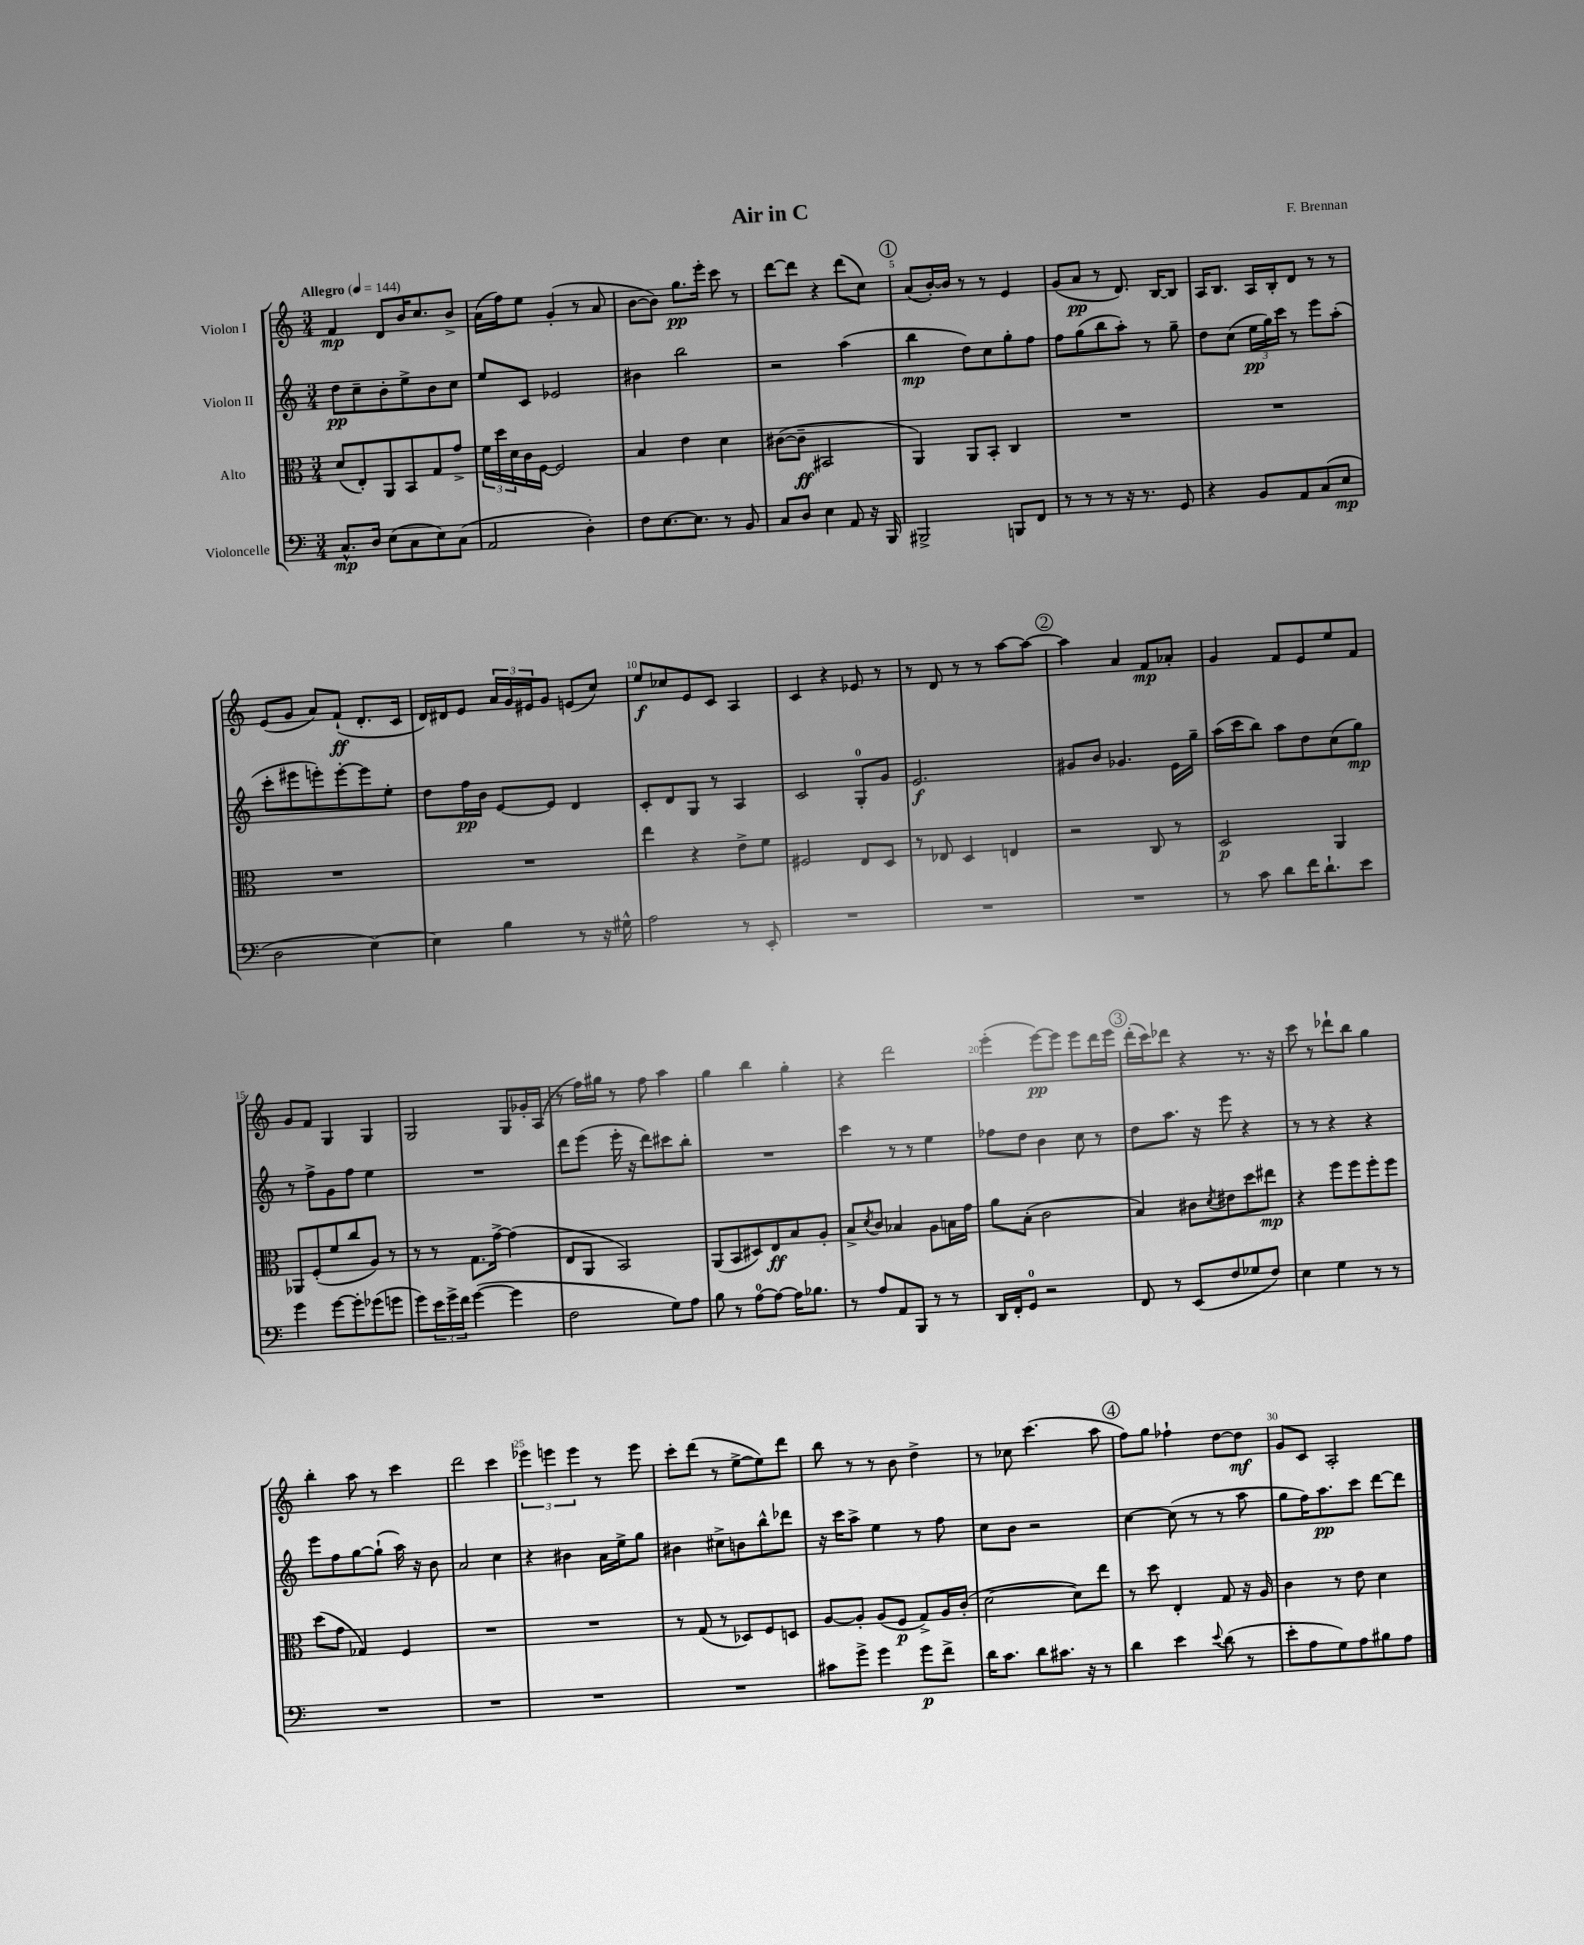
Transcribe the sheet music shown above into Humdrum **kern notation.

**kern	**dynam	**kern	**dynam	**kern	**dynam	**kern	**dynam
*part4	*part4	*part3	*part3	*part2	*part2	*part1	*part1
*staff4	*staff4	*staff3	*staff3	*staff2	*staff2	*staff1	*staff1
*I"Violoncelle	*	*I"Alto	*	*I"Violon II	*	*I"Violon I	*
*clefF4	*	*clefC3	*	*clefG2	*	*clefG2	*
*k[]	*	*k[]	*	*k[]	*	*k[]	*
*M3/4	*	*M3/4	*	*M3/4	*	*M3/4	*
*MM144	*	*MM144	*	*MM144	*	*MM144	*
=1	=1	=1	=1	=1	=1	=1	=1
!	!	!	!	!	!	!LO:TX:a:B:t=Allegro	!
8.C^^/L	mp	(8d/L	.	8dd\L	pp	4f/	mp
.	.	8E'/)	.	8cc~\	.	.	.
16D/Jk	.	.	.	.	.	.	.
(8E\L	.	8AA/	.	8b'\	.	8d/L	.
8C\	.	8BB/	.	8ee^\	.	16b/K	.
.	.	.	.	.	.	8.cc/	.
8E\)	.	8G/	.	8b\	.	.	.
(8C\J	.	8g^/J	.	8cc\J	.	8b^/J	.
=2	=2	=2	=2	=2	=2	=2	=2
2AA/	.	24f\LL	.	8ee/L	.	(16a\LL	.
.	.	24dd\	.	.	.	.	.
.	.	.	.	.	.	16ff\J)	.
.	.	24d\	.	.	.	.	.
.	.	16c\	.	8c/J	.	8ee\J	.
.	.	[16F\JJ	.	.	.	.	.
.	.	2F/]	.	2e-X/	.	(4g'/	.
4D'\)	.	.	.	.	.	8r	.
.	.	.	.	.	.	8a/	.
=3	=3	=3	=3	=3	=3	=3	=3
8F\L	.	4B/	.	4b#X\	.	[8b\L	.
[8.E\	.	.	.	.	.	8b\J])	.
.	.	4e\	.	2bb\	.	8.gg\L	pp
8.E\J]	.	.	.	.	.	.	.
.	.	.	.	.	.	16eee'\Jk	.
8r	.	4d\	.	.	.	8ccc\	.
8BB/	.	.	.	.	.	8r	.
=4	=4	=4	=4	=4	=4	=4	=4
8C/L	.	([8c#X\L	.	2r	.	[8ddd\L	.
8D/J	.	8c#~\J]	ff	.	.	8ddd\J]	.
4E\	.	2BB#X/	.	.	.	4r	.
8AA/	.	.	.	(4aa\	.	(8ddd\L	.
16r	.	.	.	.	.	8cc\J)	.
16BBB/	.	.	.	.	.	.	.
!!LO:REH:place=s1:t=1
=5	=5	=5	=5	=5	=5	=5	=5
2BBB#X^/	.	4AA/)	.	4bb\	mp	(8a/L	.
.	.	.	.	.	.	[16b'/L)	.
.	.	.	.	.	.	16b/JJ]	.
.	.	8AA/L	.	8dd\L)	.	8r	.
.	.	8BB'/J	.	8cc\	.	8r	.
8BBBn/L	.	4C/	.	8gg'\	.	4e/	.
8FF/J	.	.	.	8ff\J	.	.	.
=6	=6	=6	=6	=6	=6	=6	=6
8r	.	2.r	.	8ff\L	.	(8g/L	.
8r	.	.	.	(8gg\	.	8a/J	pp
8r	.	.	.	8bb\	.	8r	.
16r	.	.	.	8aa'\J)	.	8.d/)	.
8.r	.	.	.	.	.	.	.
.	.	.	.	8r	.	.	.
.	.	.	.	.	.	[16B/KL	.
8GG/	.	.	.	8gg~\	.	8B/J]	.
=7	=7	=7	=7	=7	=7	=7	=7
4r	.	2.r	.	8dd\L	.	16A/KL	.
.	.	.	.	.	.	8.B/J	.
.	.	.	.	(8cc\J	.	.	.
8BB/L	.	.	.	24ee\LL	pp	16A/LL	.
.	.	.	.	24gg\)	.	.	.
.	.	.	.	.	.	16B'/J	.
.	.	.	.	24ccc\JJ	.	.	.
8AA/	.	.	.	8r	.	8d/J	.
(8C/	.	.	.	8eee\L	.	8r	.
8E/J	mp	.	.	(8aa'\J	.	8r	.
!!LO:LB:g=z
=8	=8	=8	=8	=8	=8	=8	=8
2D\	.	2.r	.	8ccc'\L	.	(8e/L	.
.	.	.	.	8eee#X\	.	8g/J	.
.	.	.	.	8eeen'\)	.	8a/L)	.
.	.	.	.	[8eee'\	.	(8f`/J	ff
[4E\)	.	.	.	8eee\]	.	8.d'/L	.
.	.	.	.	8ee'\J	.	.	.
.	.	.	.	.	.	16c/Jk	.
=9	=9	=9	=9	=9	=9	=9	=9
4E\]	.	2.r	.	8dd\L	.	16d/LL)	.
.	.	.	.	.	.	16d#X/J	.
.	.	.	.	16ff\L	pp	8e/J	.
.	.	.	.	16b\JJ	.	.	.
4B\	.	.	.	[8e/L	.	24a/LL	.
.	.	.	.	.	.	24g/	.
.	.	.	.	.	.	24e#X/J	.
.	.	.	.	8e/J]	.	8g/J	.
8r	.	.	.	4d/	.	(8en/L	.
16r	.	.	.	.	.	8cc/J)	.
16G#X^^\	.	.	.	.	.	.	.
=10	=10	=10	=10	=10	=10	=10	=10
2A\	.	4ee\	.	8c'/L	.	8ee/L	f
.	.	.	.	8d/	.	8cc-X/	.
.	.	4r	.	8G/J	.	8e/	.
.	.	.	.	8r	.	8c/J	.
8r	.	8e^\L	.	4A/	.	4A/	.
8EE'/	.	8f\J	.	.	.	.	.
=11	=11	=11	=11	=11	=11	=11	=11
2.r	.	2F#X/	.	2c/	.	4c/	.
.	.	.	.	.	.	4r	.
.	.	8E/L	.	8G'/L	.	8e-X/	.
.	.	8D/J	.	8g/J	.	8r	.
=12	=12	=12	=12	=12	=12	=12	=12
2.r	.	8r	.	2.e/	f	8r	.
.	.	8E-X/	.	.	.	8d/	.
.	.	4D/	.	.	.	8r	.
.	.	.	.	.	.	8r	.
.	.	4En/	.	.	.	[8aa\L	.
.	.	.	.	.	.	8aa\J_	.
!!LO:REH:place=s1:t=2
=13	=13	=13	=13	=13	=13	=13	=13
2.r	.	2r	.	8g#X/L	.	4aa\]	.
.	.	.	.	8b/J	.	.	.
.	.	.	.	4.g-X/	.	4a/	.
.	.	8C/	.	.	.	8f/L	mp
.	.	8r	.	16e\LL	.	8a-X'/J	.
.	.	.	.	16gg~\JJ	.	.	.
=14	=14	=14	=14	=14	=14	=14	=14
8r	.	2D/	p	(16aa\LL	.	4g/	.
.	.	.	.	16ccc\J	.	.	.
8c\	.	.	.	8bb\J)	.	.	.
8d\L	.	.	.	8aa\L	.	8f/L	.
16f\K	.	.	.	8dd\	.	8e/	.
8.d`\	.	.	.	.	.	.	.
.	.	4AA/	.	(8cc\	.	8ee/	.
8e\J	.	.	.	8gg\J)	mp	8f/J	.
!!LO:LB:g=z
=15	=15	=15	=15	=15	=15	=15	=15
4g\	.	8AA-X/L	.	8r	.	8g/L	.
.	.	(8F'/	.	8ff^\L	.	8f/J	.
[8g\L	.	8f/	.	8g\	.	4G/	.
8g'\]	.	8cc/	.	8ff\J	.	.	.
(8g-X\	.	8A/J)	.	4ee\	.	4G/	.
8gn\J	.	8r	.	.	.	.	.
=16	=16	=16	=16	=16	=16	=16	=16
8g\L)	.	8r	.	2.r	.	2G/	.
24e\L	.	8r	.	.	.	.	.
24g^\	.	.	.	.	.	.	.
24f\JJ	.	.	.	.	.	.	.
([4g\	.	8.G\L	.	.	.	.	.
.	.	[16g^\Jk	.	.	.	.	.
4g\]	.	(4g\]	.	.	.	8G/L	.
.	.	.	.	.	.	16g-X'/L	.
.	.	.	.	.	.	(16A/JJ	.
=17	=17	=17	=17	=17	=17	=17	=17
2F\	.	8E/L	.	8ddd\L	.	8r	.
.	.	8AA/J	.	(8eee\J	.	16ff\LL)	.
.	.	.	.	.	.	16gg#X\JJ	.
.	.	2BB/)	.	16eee'\	.	8r	.
.	.	.	.	16r	.	.	.
.	.	.	.	8ddd\L)	.	8ff\	.
8G\L)	.	.	.	8ccc#X\	.	4aa\	.
8A\J	.	.	.	8bb'\J	.	.	.
=18	=18	=18	=18	=18	=18	=18	=18
8B\	.	(8AA/L	.	2.r	.	4gg\	.
8r	.	8BB/	.	.	.	.	.
[8A\L	.	8D#X/)	.	.	.	4bb\	.
8A\J_	.	8E/	ff	.	.	.	.
16A\KL]	.	8B/	.	.	.	4gg'\	.
8.B-X\J	.	.	.	.	.	.	.
.	.	8A'/J	.	.	.	.	.
=19	=19	=19	=19	=19	=19	=19	=19
8r	.	8B^/L	.	4ccc\	.	4r	.
.	.	8qd/	.	.	.	.	.
8A/L	.	8c/J	.	.	.	.	.
8AA/	.	4B-X/	.	8r	.	2ddd\	.
8BBB/J	.	.	.	8r	.	.	.
8r	.	8A\L	.	4ee\	.	.	.
8r	.	16Bn\L	.	.	.	.	.
.	.	16g\JJ	.	.	.	.	.
=20	=20	=20	=20	=20	=20	=20	=20
16DD/LL	.	8a\L	.	8ff-X\L	.	(4eee'\	.
16FF'/J	.	.	.	.	.	.	.
8GG/J	.	(8B'\J	.	8dd\J	.	.	.
2r	.	2c\	.	4b\	.	[8eee\L)	pp
.	.	.	.	.	.	8eee\J]	.
.	.	.	.	8cc\	.	8eee\L	.
.	.	.	.	8r	.	16ddd\L	.
.	.	.	.	.	.	16eee\JJ	.
!!LO:REH:place=s1:t=3
=21	=21	=21	=21	=21	=21	=21	=21
8FF/	.	4B/)	.	8dd\L	.	(16ddd'\LL	.
.	.	.	.	.	.	16ccc\J)	.
8r	.	.	.	8.aa\J	.	8ddd-X\J	.
(8EE/L	.	8c#X\L	.	.	.	4r	.
.	.	.	.	16r	.	.	.
.	.	8qd/	.	.	.	.	.
8F/	.	8e#X\	.	8eee\	.	.	.
8G-X/	.	8dd\	.	4r	.	8.r	.
8F/J)	.	8ee#X\J	mp	.	.	.	.
.	.	.	.	.	.	16r	.
=22	=22	=22	=22	=22	=22	=22	=22
4E\	.	4r	.	8r	.	8ccc\	.
.	.	.	.	8r	.	8r	.
4G\	.	8ff\L	.	4r	.	8ddd-X`\L	.
.	.	8ff\	.	.	.	8bb\J	.
8r	.	8ff'\	.	4r	.	4gg\	.
8r	.	8ff\J	.	.	.	.	.
!!LO:LB:g=z
=23	=23	=23	=23	=23	=23	=23	=23
2.r	.	(8dd\L	.	8eee\L	.	4bb'\	.
.	.	8g\J	.	8ff\	.	.	.
.	.	4G-X/)	.	[8gg\	.	8aa\	.
.	.	.	.	(8gg`\J]	.	8r	.
.	.	4F/	.	16aa\)	.	4ccc\	.
.	.	.	.	16r	.	.	.
.	.	.	.	8b\	.	.	.
=24	=24	=24	=24	=24	=24	=24	=24
2.r	.	2.r	.	2a/	.	2ddd\	.
.	.	.	.	4cc\	.	4ccc\	.
=25	=25	=25	=25	=25	=25	=25	=25
2.r	.	2.r	.	4r	.	6eee-X\	.
.	.	.	.	.	.	6eeen\	.
.	.	.	.	4b#X\	.	.	.
.	.	.	.	.	.	6eee\	.
.	.	.	.	16a\LL	.	8r	.
.	.	.	.	16ee^\J	.	.	.
.	.	.	.	8gg\J	.	8eee\	.
=26	=26	=26	=26	=26	=26	=26	=26
2.r	.	8r	.	4b#X\	.	8ccc'\L	.
.	.	(8G/	.	.	.	(8ddd\J	.
.	.	8r	.	8cc#X^\L	.	8r	.
.	.	8D-X/L)	.	8bn\	.	[8ee^\L	.
.	.	8F/	.	8bb^^\	.	8ee\])	.
.	.	8Dn/J	.	8ddd-X\J	.	8ddd\J	.
=27	=27	=27	=27	=27	=27	=27	=27
8c#X\L	.	[8A/L	.	16r	.	8bb\	.
.	.	.	.	16ccc\KL	.	.	.
8g^\J	.	8A'/J]	.	8aa^\J	.	8r	.
4g\	.	(8A/L	.	4ee\	.	8r	.
.	.	8F/J	p	.	.	8b\	.
8g\L	p	8G^/L)	.	8r	.	4dd^\	.
8f^\J	.	16A/L	.	8ff\	.	.	.
.	.	(16c'/JJ	.	.	.	.	.
=28	=28	=28	=28	=28	=28	=28	=28
16d\KL	.	[2d\	.	8cc\L	.	8r	.
8.c\J	.	.	.	.	.	.	.
.	.	.	.	8b\J	.	8cc-X\	.
8d\L	.	.	.	2r	.	(4.ccc\	.
8.c#X\J	.	.	.	.	.	.	.
.	.	8d\L])	.	.	.	.	.
16r	.	.	.	.	.	.	.
8r	.	8ee\J	.	.	.	8aa\	.
!!LO:REH:place=s1:t=4
=29	=29	=29	=29	=29	=29	=29	=29
4d\	.	8r	.	[4cc\	.	8ff\L)	.
.	.	8dd\	.	.	.	8gg\J	.
4e\	.	4E'/	.	(8cc\]	.	4ff-X`\	.
.	.	.	.	8r	.	.	.
8qqe/	.	.	.	.	.	.	.
(8d\	.	8G/	.	8r	.	[8dd\L	.
8r	.	16r	.	8aa\	.	8dd\J]	mf
.	.	16A/	.	.	.	.	.
=30	=30	=30	=30	=30	=30	=30	=30
8e'\L	.	4c\	.	8gg\L	.	8g/L	.
8A\	.	.	.	16ff\K)	.	8c/J	.
.	.	.	.	8.aa\	pp	.	.
8G\)	.	8r	.	.	.	2A'/	.
8A\	.	8e\	.	8ccc\J	.	.	.
8B#X\	.	4d\	.	[8ddd\L	.	.	.
8A\J	.	.	.	8ddd\J]	.	.	.
==	==	==	==	==	==	==	==
*-	*-	*-	*-	*-	*-	*-	*-
